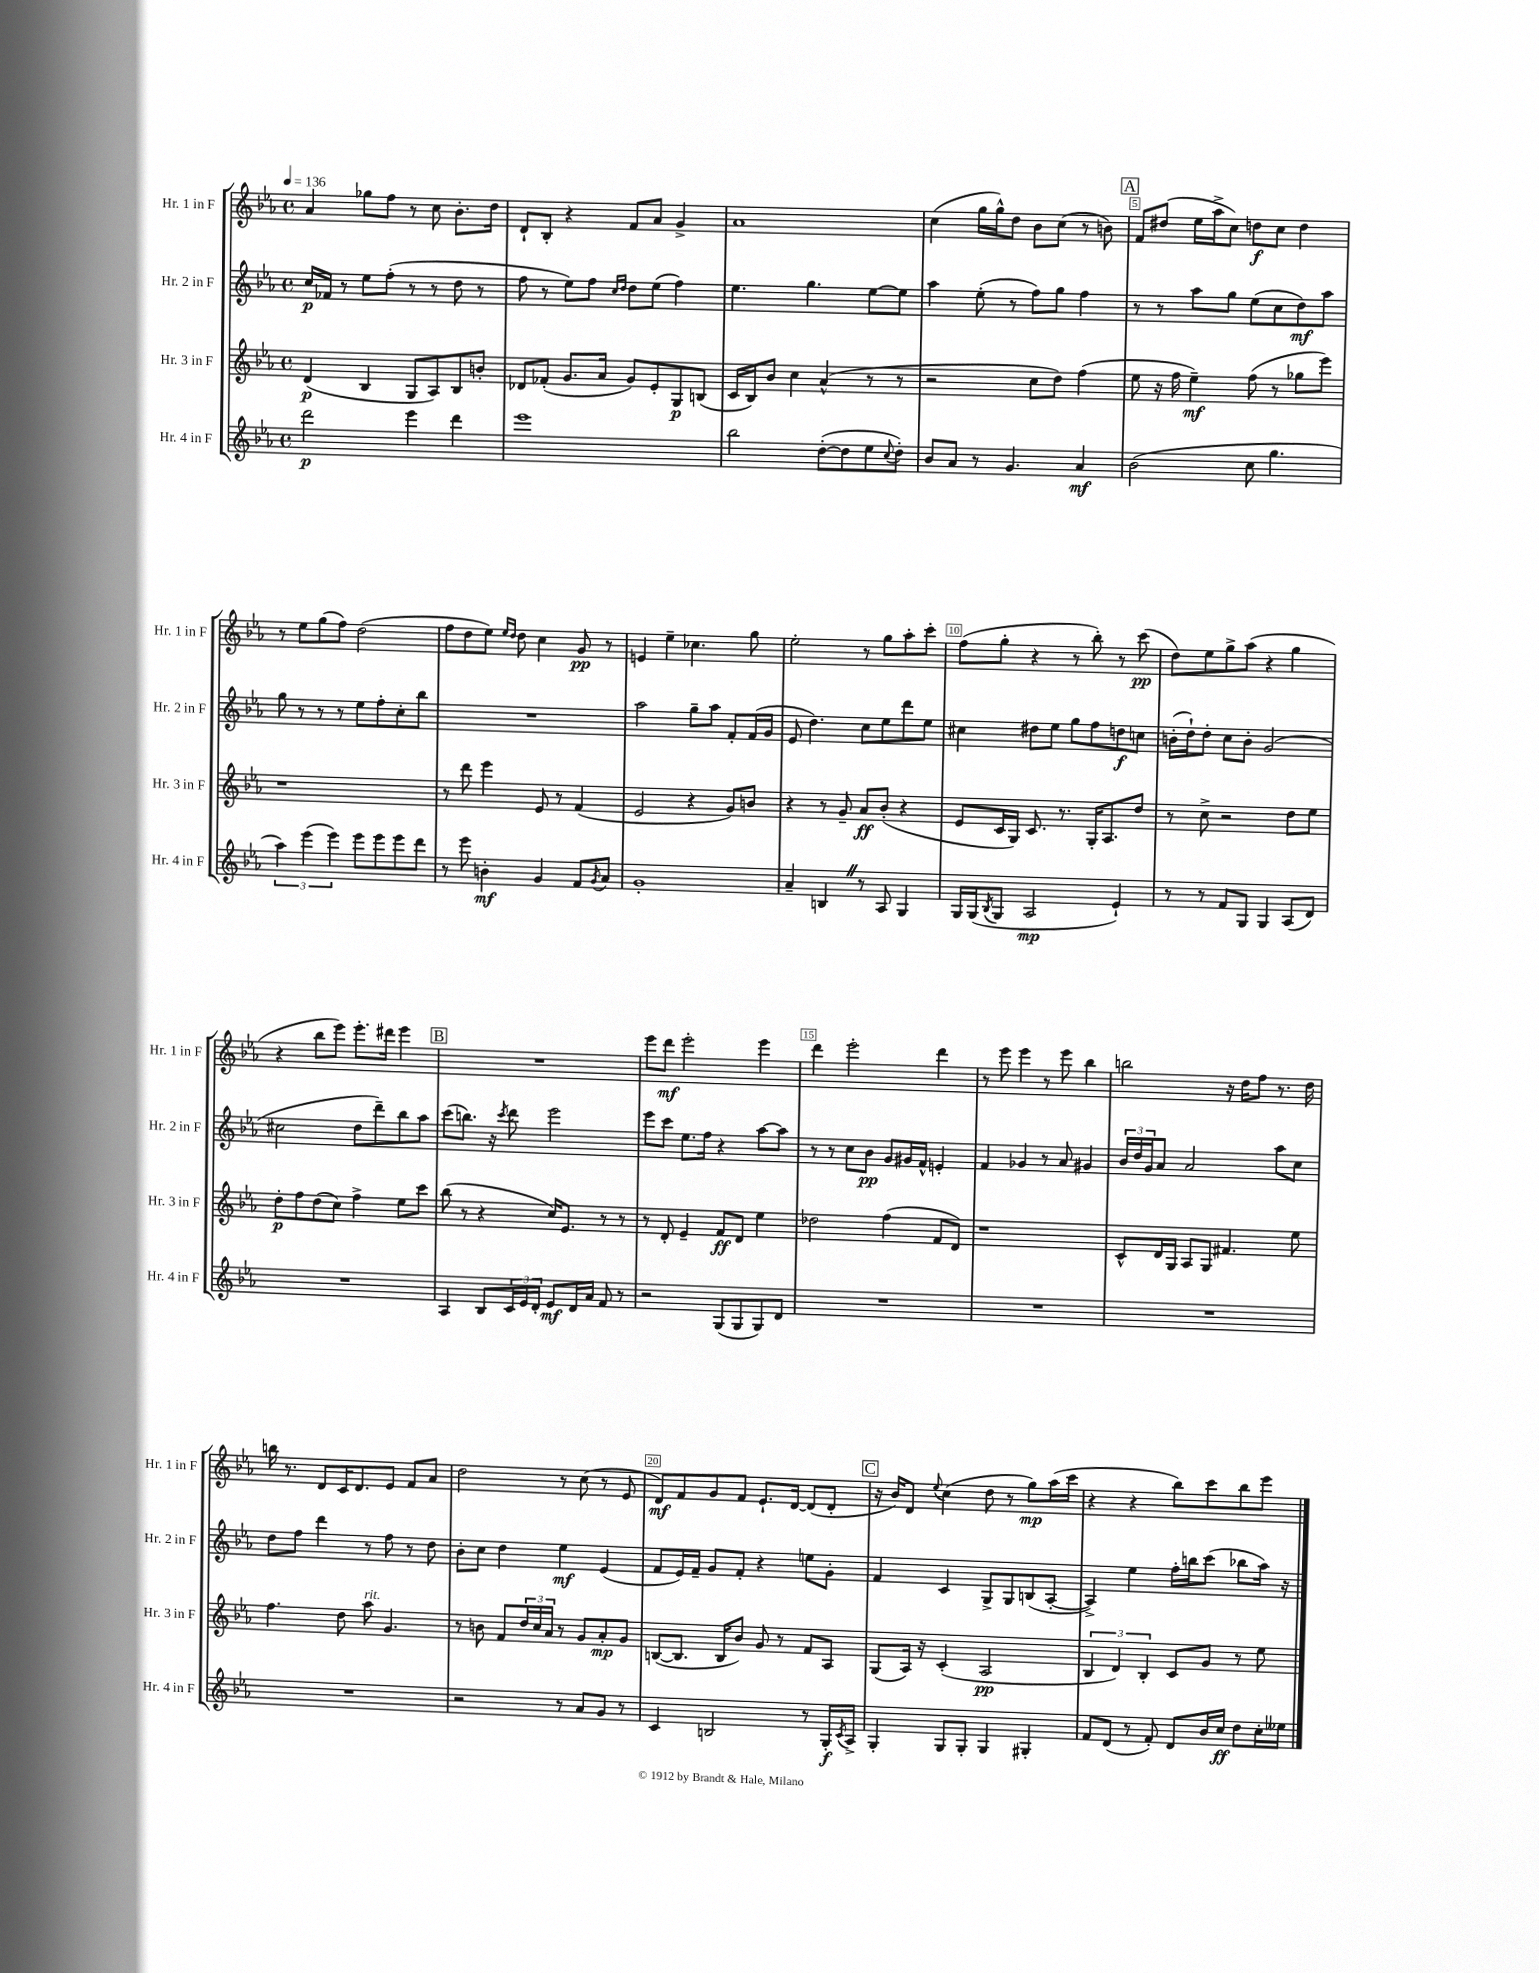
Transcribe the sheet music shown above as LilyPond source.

<<
\new StaffGroup <<
\new Staff = "s0" \with { instrumentName = "Hr. 1 in F" shortInstrumentName = "Hr. 1 in F" } {
    \clef treble \key ees \major \defaultTimeSignature \time 4/4 \tempo 4 = 136
    aes'4 ges''8 f''8 r8 c''8 bes'8.-. d''16 |
    d'8-! bes8-. r4 f'8 aes'8 g'4-> |
    aes'1 |
    c''4( g''16 g''16-^) d''8 bes'8 c''8( r8 b'8) |
    \mark \markup { \box "A" } f'8 dis''8( ees''16 aes''16-> c''8) d''8\f c''8 d''4 |
    r8 ees''8 g''8( f''8) d''2( |
    f''8 d''8 ees''8) \grace { ees''16 d''16 } d''8 c''4 g'8\pp r8 |
    e'4 ees''4-- ces''4. g''8 |
    ees''2-. r8 g''8 aes''8-. c'''8-. |
    f''8( g''8-. r4 r8 bes''8-.) r8 c'''8\pp( |
    d''8) ees''8 g''8-> aes''8( r4 g''4 |
    r4 bes''8 ees'''8) ees'''8.-. dis'''16 ees'''4 |
    \mark \markup { \box "B" } R1 |
    ees'''8 d'''8\mf ees'''2-. ees'''4 |
    d'''4 ees'''2-. d'''4 |
    r8 ees'''8 ees'''4 r8 ees'''8 bes''4 |
    b''2 r16 d''16 f''8 r8. d''16 |
    b''16 r8. d'8 c'16 d'8. ees'8 f'8 aes'8 |
    d''2 r8 c''8( r8 ees'8 |
    d'8\mf) f'8 g'8 f'8 ees'8.-! d'16~ d'8( d'8-. |
    \mark \markup { \box "C" } r16 bes'16) d'8 \appoggiatura { ees''8 } c''4( d''8 r8 g''8\mp) aes''16( c'''16 |
    r4 r4 bes''8) c'''8 bes''8 ees'''8 \bar "|." |
}
\new Staff = "s1" \with { instrumentName = "Hr. 2 in F" shortInstrumentName = "Hr. 2 in F" } {
    \clef treble \key ees \major \defaultTimeSignature \time 4/4
    c''16\p fes'16 r8 ees''8 f''8-.( r8 r8 d''8 r8 |
    f''8 r8 ees''8) f''8 \grace { c''16 d''16 } d''8 ees''8( f''4) |
    ees''4. g''4. ees''8~ ees''8 |
    aes''4 ees''8-.( r8 f''8) g''8 f''4 |
    \mark \markup { \box "A" } r8 r8 aes''8 g''8 ees''8( c''8 d''8\mf) aes''8 |
    g''8 r8 r8 r8 ees''8 f''8-. c''8-. bes''8 |
    R1 |
    aes''2 g''8-- aes''8 f'8-. f'16( g'16 |
    ees'8 d''4.) c''8 ees''8 d'''8 ees''8 |
    cis''4 dis''8 ees''8 g''8 f''8 d''8\f c''8 |
    b'16-.( d''16-!) d''8-. c''8 b'8-. g'2( |
    cis''2 d''8 d'''8--) bes''8 aes''8 |
    \mark \markup { \box "B" } c'''8( b''8.) r16 \acciaccatura { c'''8 } d'''8 ees'''2 |
    ees'''8 c'''8 ees''8. f''16 r4 aes''8~ aes''8 |
    r8 r8 c''8 bes'8\pp g'8 gis'16 f'16-^ e'4-. |
    f'4 ges'4 r8 aes'8 gis'4 |
    \tuplet 3/2 { bes'16 d''16 g'16 } aes'8 aes'2 aes''8 c''8 |
    d''8 f''8 d'''4 r8 f''8 r8 d''8 |
    bes'8-. c''8 d''4 ees''4\mf ees'4( |
    f'8 ees'16) f'16-- g'8 f'8-. r4 e''8 g'8-. |
    \mark \markup { \box "C" } f'4 c'4 g8-> g8 b8( aes8~-. |
    aes4->) ees''4 f''16-. b''16 c'''8( bes''8 aes''16) r16 \bar "|." |
}
\new Staff = "s2" \with { instrumentName = "Hr. 3 in F" shortInstrumentName = "Hr. 3 in F" } {
    \clef treble \key ees \major \defaultTimeSignature \time 4/4
    d'4\p( bes4 g8 aes8) bes8 b'8-. |
    des'8 fes'8-.( g'8. aes'16 g'8) ees'8-. g8\p b8( |
    c'16 bes16) bes'8 c''4 aes'4-^( r8 r8 |
    r2 c''8 d''8) f''4( |
    \mark \markup { \box "A" } ees''8 r16 f''16 ees''4--\mf) f''8( r8 ges''8 ees'''8) |
    r1 |
    r8 d'''8 ees'''4 ees'8 r8 f'4( |
    ees'2 r4 g'8) b'8 |
    r4 r8 g'8-- aes'8\ff bes'8-.( r4 |
    ees'8 c'16 g16) c'8. r8. g16-. aes8. d''8 |
    r8 c''8-> r2 d''8 ees''8 |
    d''8-.\p f''8 d''8( c''8) f''4-> ees''8 c'''8 |
    \mark \markup { \box "B" } bes''8( r8 r4 c''16) ees'8. r8 r8 |
    r8 d'8-. ees'4-- f'8\ff d'8 ees''4 |
    des''2 f''4( f'8 d'8) |
    r1 |
    c'8-^ d'16 g16 aes8 g8 fis'4. ees''8 |
    f''4. d''8 aes''8^\markup { \italic "rit." } g'4. |
    r8 b'8 f'8 \tuplet 3/2 { d''16 c''16 aes'16 } r8 g'8 aes'8-.\mp g'8 |
    b8~( b8. b16 bes'8) g'8 r8 f'8 aes8 |
    \mark \markup { \box "C" } g8( aes16) r16 c'4-.( aes2\pp |
    \tuplet 3/2 { bes4 d'4) bes4-. } c'8 g'8 r8 ees''8 \bar "|." |
}
\new Staff = "s3" \with { instrumentName = "Hr. 4 in F" shortInstrumentName = "Hr. 4 in F" } {
    \clef treble \key ees \major \defaultTimeSignature \time 4/4
    d'''2\p ees'''4 d'''4 |
    ees'''1 |
    bes''2 d''8~-.( d''8 ees''8 \appoggiatura { c''8 } d''8-.) |
    bes'8 aes'8 r8 g'4. aes'4\mf |
    \mark \markup { \box "A" } bes'2( c''8 g''4. |
    \tuplet 3/2 { aes''4) ees'''4( ees'''4) } ees'''8 ees'''8 ees'''8 d'''8 |
    r8 ees'''8 b'4-.\mf g'4 f'8 \acciaccatura { g'8 } aes'8 |
    g'1-. |
    aes'4-- b4 \once \override BreathingSign.text = \markup { \musicglyph "scripts.caesura.straight" } \breathe r8 aes8 g4 |
    g16 g16( \acciaccatura { bes8 } g8 aes2\mp ees'4-!) |
    r8 r8 f'8 g8 g4 aes8( d'8) |
    R1 |
    \mark \markup { \box "B" } aes4 bes8 \tuplet 3/2 { c'16 ees'16 d'16-. } ees'8\mf d'16 aes'16 f'8 r8 |
    r2 g8( g8 g8) d'8 |
    R1 |
    R1 |
    R1 |
    R1 |
    r2 r8 aes'8 g'8 r8 |
    c'4 b2 r8 g16-.\f \acciaccatura { c'8 } aes16-> |
    \mark \markup { \box "C" } g4-. g8 g8-. g4 gis4-. |
    f'8 d'8( r8 f'8-.) d'8 bes'16 c''16\ff d''8 c''16-. eeses''16 \bar "|." |
}
>>
>>
\layout { \context { \Score \override BarNumber.break-visibility = ##(#f #t #t) barNumberVisibility = #(every-nth-bar-number-visible 5) \override BarNumber.stencil = #(make-stencil-boxer 0.1 0.3 ly:text-interface::print) } }
